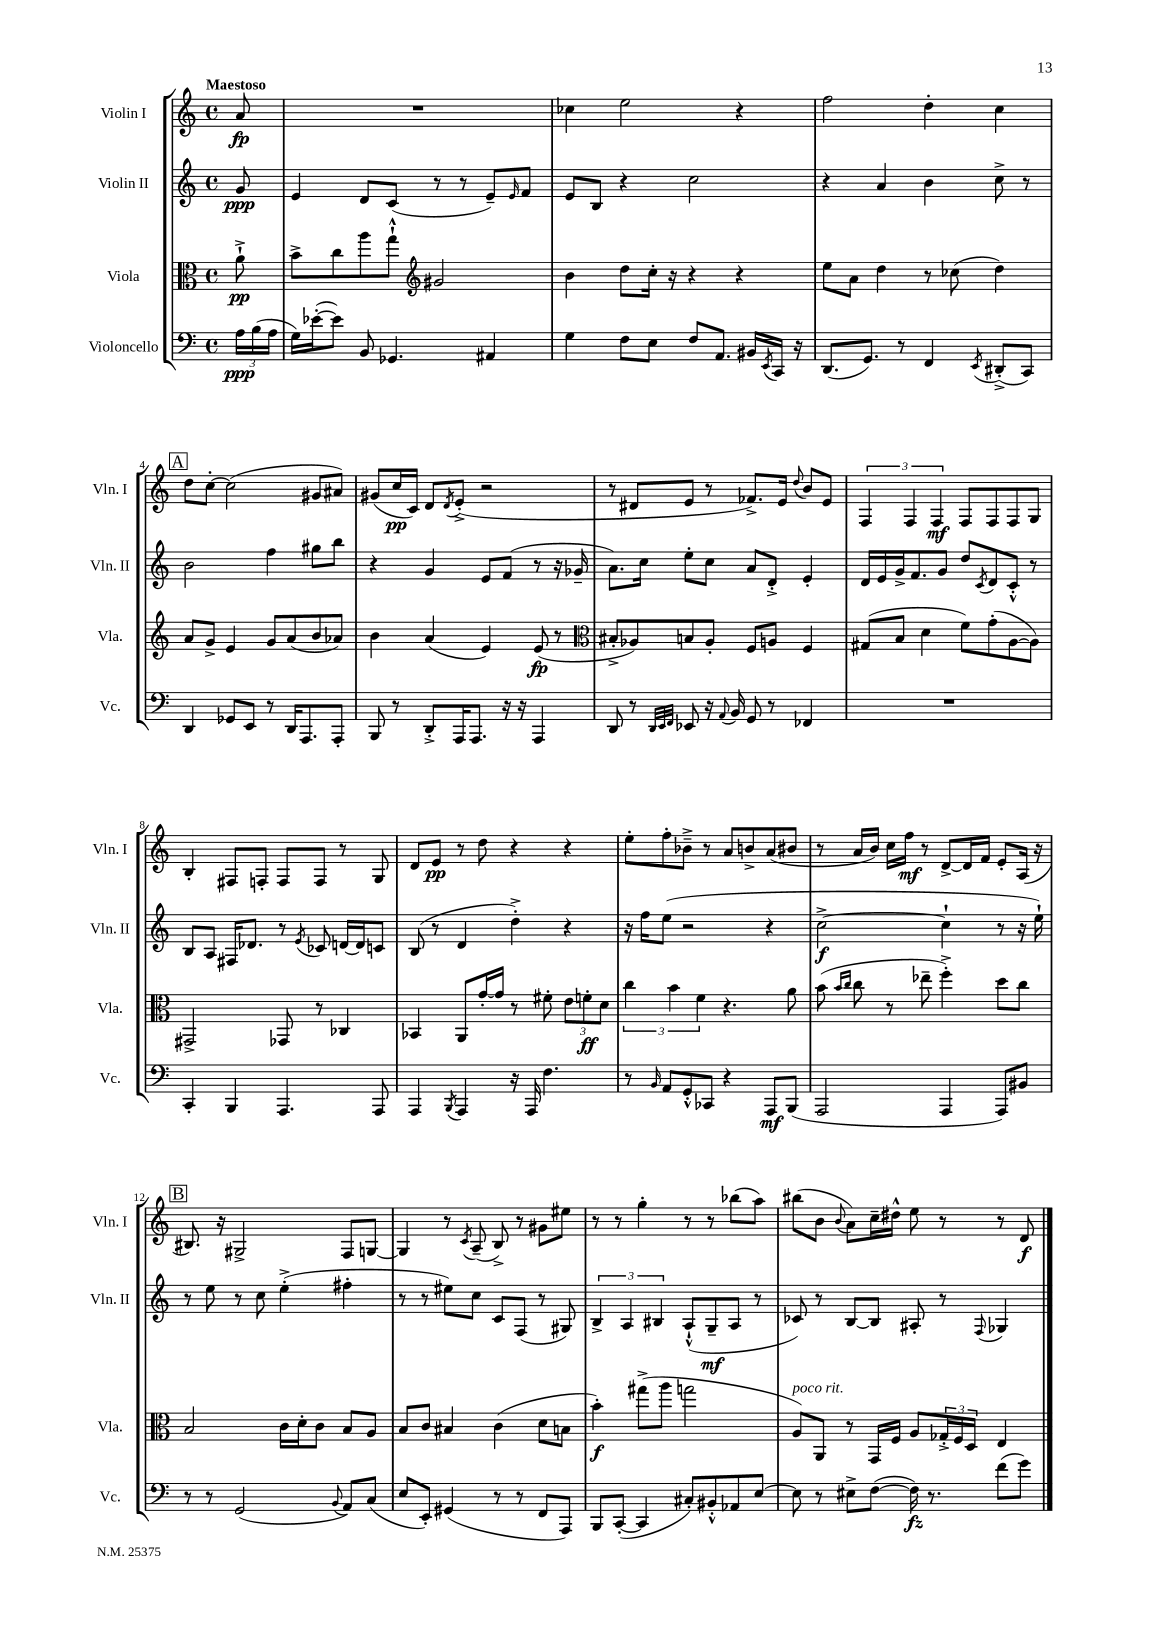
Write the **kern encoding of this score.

**kern	**kern	**kern	**kern
*staff4	*staff3	*staff2	*staff1
*clefF4	*clefC3	*clefG2	*clefG2
*k[]	*k[]	*k[]	*k[]
*M4/4	*M4/4	*M4/4	*M4/4
*met(c)	*met(c)	*met(c)	*met(c)
24A	8a`^	8g	8a
(24B	.	.	.
24A	.	.	.
=	=	=	=
16G)	8b^	4e	1r
([16e-'	.	.	.
8e-])	8cc	.	.
8BB	8aa	8d	.
4.GG-	8gg`^^	(8c	.
*	*clefG2	*	*
.	2g#	8r	.
.	.	8r	.
4AA#	.	8e~)	.
.	.	16qqe	.
.	.	8f	.
=	=	=	=
4G	4b	8e	4cc-
.	.	8B	.
8F	8dd	4r	2ee
8E	16cc'	.	.
.	16r	.	.
8F	4r	2cc	.
8.AA	.	.	.
.	4r	.	4r
16BB#	.	.	.
8qEE	.	.	.
16CC	.	.	.
16r	.	.	.
=	=	=	=
(8.DD	8ee	4r	2ff
.	8a	.	.
8.GG)	.	.	.
.	4dd	4a	.
8r	.	.	.
4FF	8r	4b	4dd'
.	(8cc-	.	.
8qEE	.	.	.
(8DD#'^	4dd)	8cc^	4cc
8CC)	.	8r	.
=	=	=	=
4DD	8a	2b	8dd
.	8g^	.	[8cc'
8GG-	4e	.	(2cc]
8EE	.	.	.
8r	8g	4ff	.
16DD	(8a	.	.
8.AAA	.	.	.
.	8b	8gg#	8g#
8AAA'	8a-)	8bb	8a#)
=	=	=	=
8BBB	4b	4r	(8g#
8r	.	.	16cc
.	.	.	16c)
8DD'^	(4a	4g	8d
.	.	.	8qd
16AAA	.	.	(8e'^
8.AAA	.	.	.
.	4e)	8e	2r
16r	.	(8f	.
16r	.	.	.
4AAA	(8e	8r	.
.	8r	16r	.
.	.	16g-~	.
=	=	=	=
*	*clefC3	*	*
8DD	8B#'^	8.a)	8r
8r	8A-)	.	8d#
.	.	16cc	.
32qqDD	.	.	.
32qqEE	.	.	.
32qqFF	.	.	.
8EE-	8B	8ee'	8e
16r	8A-'	8cc	8r
8qqAA	.	.	.
16BB	.	.	.
8GG	8F	8a	8.f-^)
8r	8A	8d'^	.
.	.	.	16e
.	.	.	8qqdd
4FF-	4F	4e'	8b
.	.	.	8e
=	=	=	=
1r	(8G#	16d	6F
.	.	16e	.
.	8B	16g^	.
.	.	.	6F
.	.	8.f	.
.	4d	.	.
.	.	.	6F
.	.	8g	.
.	8f)	8dd	8F
.	.	8qc	.
.	(8g'	8d	8F
.	[8A	8c'^^	8F
.	8A])	8r	8G
=	=	=	=
4CC'	2GG#^	8B	4B'
.	.	8A	.
4BBB	.	16F#	8F#
.	.	8.d-	.
.	.	.	8F'
4.AAA	8GG-	8r	8F
.	.	8qe	.
.	8r	8c-	8F
.	4C-	[16d	8r
.	.	16d]	.
8AAA	.	8c	8G
=	=	=	=
4AAA	4BB-	(8B	8d
.	.	8r	8e
8qBBB	.	.	.
4AAA	8AA	4d	8r
.	[16g'	.	8dd
.	16g]	.	.
16r	8r	4dd'^)	4r
16AAA	.	.	.
4.F	8f#'	.	.
.	12e	4r	4r
.	12f'	.	.
.	12d	.	.
=	=	=	=
8r	6cc	16r	8ee'
.	.	16ff	.
16qqBB	.	.	.
8AA	.	(8ee	8ff'
.	6b	.	.
8GG'^^	.	2r	8b-~^
.	6f	.	.
8CC-	.	.	8r
4r	4.r	.	8a
.	.	.	8b^
8AAA	.	4r	(8a
(8BBB	8a	.	8b#
=	=	=	=
2AAA	(8b	[2cc^	8r
.	16qqb	.	.
.	16qqcc	.	.
.	8cc	.	16a
.	.	.	16b)
.	8r	.	16cc
.	.	.	16ff
.	8ee-~	.	8r
4AAA	4ff'^)	4cc`]	[8d^
.	.	.	16d]
.	.	.	16f
8AAA)	8dd	8r	8e'
8BB#	8cc	16r	(16A
.	.	16ee`)	16r
=	=	=	=
8r	2B	8r	8.B#)
8r	.	8ee	.
.	.	.	16r
(2GG	.	8r	2G#^
.	.	8cc	.
.	16c	(4ee'^	.
.	16d'	.	.
.	8c	.	.
8qqBB	.	.	.
8AA)	8B	4ff#'	8F
(8C	8A	.	[8G
=	=	=	=
8E	8B	8r	4G]
8EE')	8c	8r	.
(4GG#	4B#	8ee#)	8r
.	.	.	8qc
.	.	8cc	(8A~
8r	(4c	8c	8B^)
8r	.	(8F	8r
8FF	8d	8r	8g#
8AAA)	8B	8G#)	8ee#
=	=	=	=
8BBB	4b')	6B^	8r
([8CC'	.	.	8r
.	.	6A	.
4CC]	(8gg#^	.	4gg'
.	.	6B#	.
.	8aa	.	.
8C#')	2gg	(8A`^^	8r
8BB#'^^	.	8G~	8r
8AA-	.	8A	(8bb-
[8E	.	8r	8aa)
=	=	=	=
8E]	8A)	8c-)	(8bb#
8r	8AA	8r	8b
.	.	.	8qqb
8E#^	8r	[8B	8a)
([8F	16GG	8B]	16cc~
.	16F	.	16dd#^^
16F])	8A	8A#'	8ee
8.r	.	.	.
.	24G-'^	8r	8r
.	24F	.	.
.	24D	.	.
.	.	8qqF	.
(8f	4E	4G-	8r
8g)	.	.	8d
==	==	==	==
*-	*-	*-	*-
